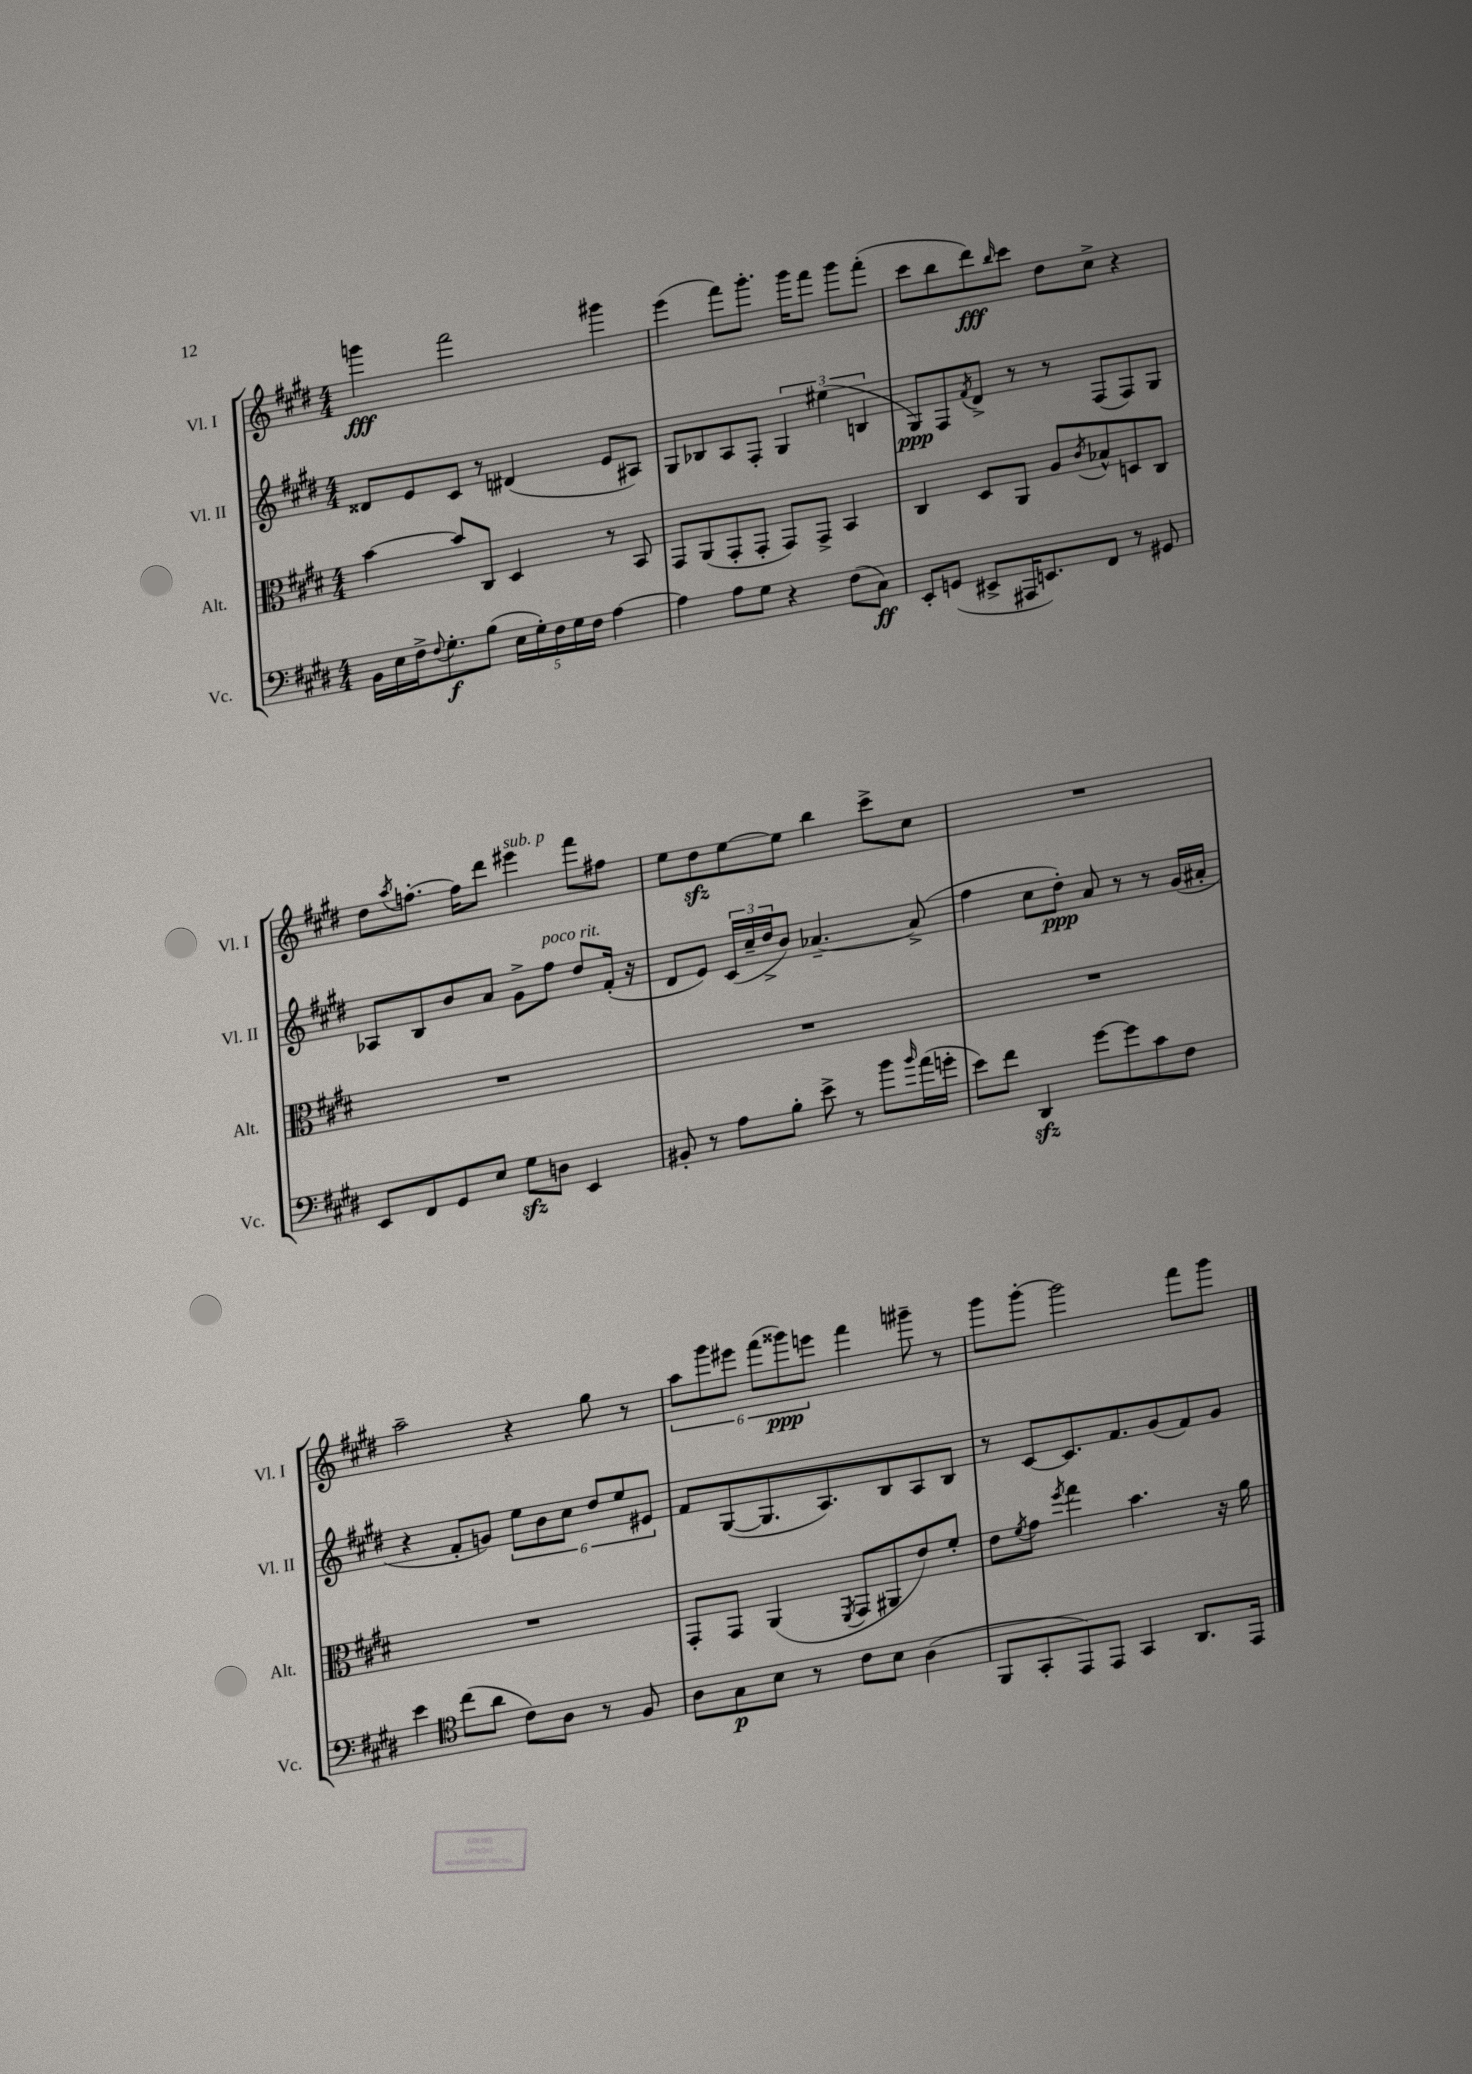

**kern	**kern	**kern	**kern
*staff4	*staff3	*staff2	*staff1
*clefF4	*clefC3	*clefG2	*clefG2
*k[f#c#g#d#]	*k[f#c#g#d#]	*k[f#c#g#d#]	*k[f#c#g#d#]
*M4/4	*M4/4	*M4/4	*M4/4
16BB\LL	[4b\	8d##/L	4ggg\
16E\	.	.	.
16F#^\J	.	8e/	.
8qqF#/	.	.	.
8.G#'\	.	.	.
.	8b/]L	8c#/J	2fff#\
(8B\J	8C#/J	8r	.
20E\LL	4D#/	(4d#/	.
20G#'\)	.	.	.
20F#\	.	.	.
20G#\	.	.	.
20F#\JJ	.	.	.
[4A\	8r	8e/L	4ggg#\
.	8BB/	8A#/J)	.
=	=	=	=
4A\]	8GG#/L	8G#/L	(4eee\
.	(8AA/	8B-/	.
8A\L	8GG#'/	8A/	8fff#\L)
8G#\J	8GG#'/J	8F#'/J	8.ggg#'\J
4r	8GG#/L)	6G#/	.
.	.	.	16ggg#\LK
.	8GG#^/J	.	8fff#\J
.	.	(6ee#\	.
(8F#\L	4BB/	.	8ggg#\L
.	.	6B/	.
8C#\J)	.	.	(8fff#'\J
=	=	=	=
8EE'/L	4C#/	8G#/L)	8ccc#\L
(8GG/J	.	8F#/	8bb\
.	.	8qf#/	.
8EE#^/L	8D#/L	8d#^/J	8ddd#\)
.	.	.	16qqbb/
16AAA#/K	8AA/J	8r	8ccc#\J
8.EE/)	.	.	.
.	8A/L	8r	8dd#\L
.	8qc#/	.	.
8FF#/J	8B-^^/	(8F#/L	8cc#^\J
8r	8D/	8F#/)	4r
8GG#/	8C#/J	8G#/J	.
=	=	=	=
8EE/L	1r	8A-/L	8dd#\L
.	.	.	8qaa/
8FF#/	.	8B/	[8.ff'\J
8GG#/	.	8b/	.
.	.	.	16ff\]LK
8E/J	.	8a/J	8ddd#\J
8G#\L	.	8g#^\L	4eee#\
8D\J	.	8ff#\J	.
4EE/	.	8dd#/L	8fff#\L
.	.	(16f#'/Jk	8ff#\J
.	.	16r	.
=	=	=	=
8BB#'/	1r	8d#/L	8ee\L
8r	.	8e/J)	8dd#\
8A\L	.	(24c#/LL	[8ee\
.	.	24cc#~/	.
.	.	24dd#^/J	.
8B'\J	.	8b/J)	8ee\]J
8e^\	.	[4.a-~/	4bb\
8r	.	.	.
8b\L	.	.	8ccc#^\L
16qqb/	.	.	.
(16a\L	.	(8a-^/]	8cc#\J
16g'\JJ	.	.	.
=	=	=	=
8e\L)	1r	4ff#\	1r
8f#\J	.	.	.
4DD#/	.	8cc#\L	.
.	.	8dd#'\J)	.
[8g#\L	.	8a/	.
8g#\]	.	8r	.
8c#\	.	8r	.
8F#\J	.	(16g#/LL	.
.	.	16a#'/JJ	.
=	=	=	=
4e\	1r	4r	2aa~\
*clefC4	*	*	*
(8cc#\L	.	8f#'/L	.
8a\J	.	8g/J)	.
8c#\L)	.	12ee\L	4r
.	.	12b\	.
8A\J	.	.	.
.	.	12cc#\J	.
8r	.	12dd#/L	8gg#\
.	.	12ee/	.
8F#/	.	.	8r
.	.	12e#/J	.
=	=	=	=
8A\L	8GG#'/L	8f#/L	12aa\L
.	.	.	12ggg#\
8G#\	8GG#/J	([8G#/	.
.	.	.	12eee#\J
8B\J	(4AA/	8.G#/]	(12fff#\L
.	.	.	12ggg##\)
8r	.	.	.
.	.	.	12eee\J
.	.	8.A/)	.
.	8qFF#/	.	.
8c#\L	8GG#/L	.	4fff#\
8B\J	8AA#/	8B/	.
(4A\	8e/)	8A/	8ggg#~\
.	8f#'/J	8B/J	8r
=	=	=	=
8FF#/L	8e\L	8r	8ggg#\L
.	8qf#/	.	.
8GG#'/	8g#\J	[8c#/L	[8ggg#'\J
.	8qff#/	.	.
8EE/)	4gg#\	8.c#/]	2ggg#\]
8EE/J	.	.	.
.	.	8.f#/	.
4GG#/	4.b\	.	.
.	.	(8g#/	.
8.AA/L	.	8f#/)	8fff#\L
.	16r	8g#/J	8ggg#\J
16EE/Jk	16a\	.	.
==	==	==	==
*-	*-	*-	*-
